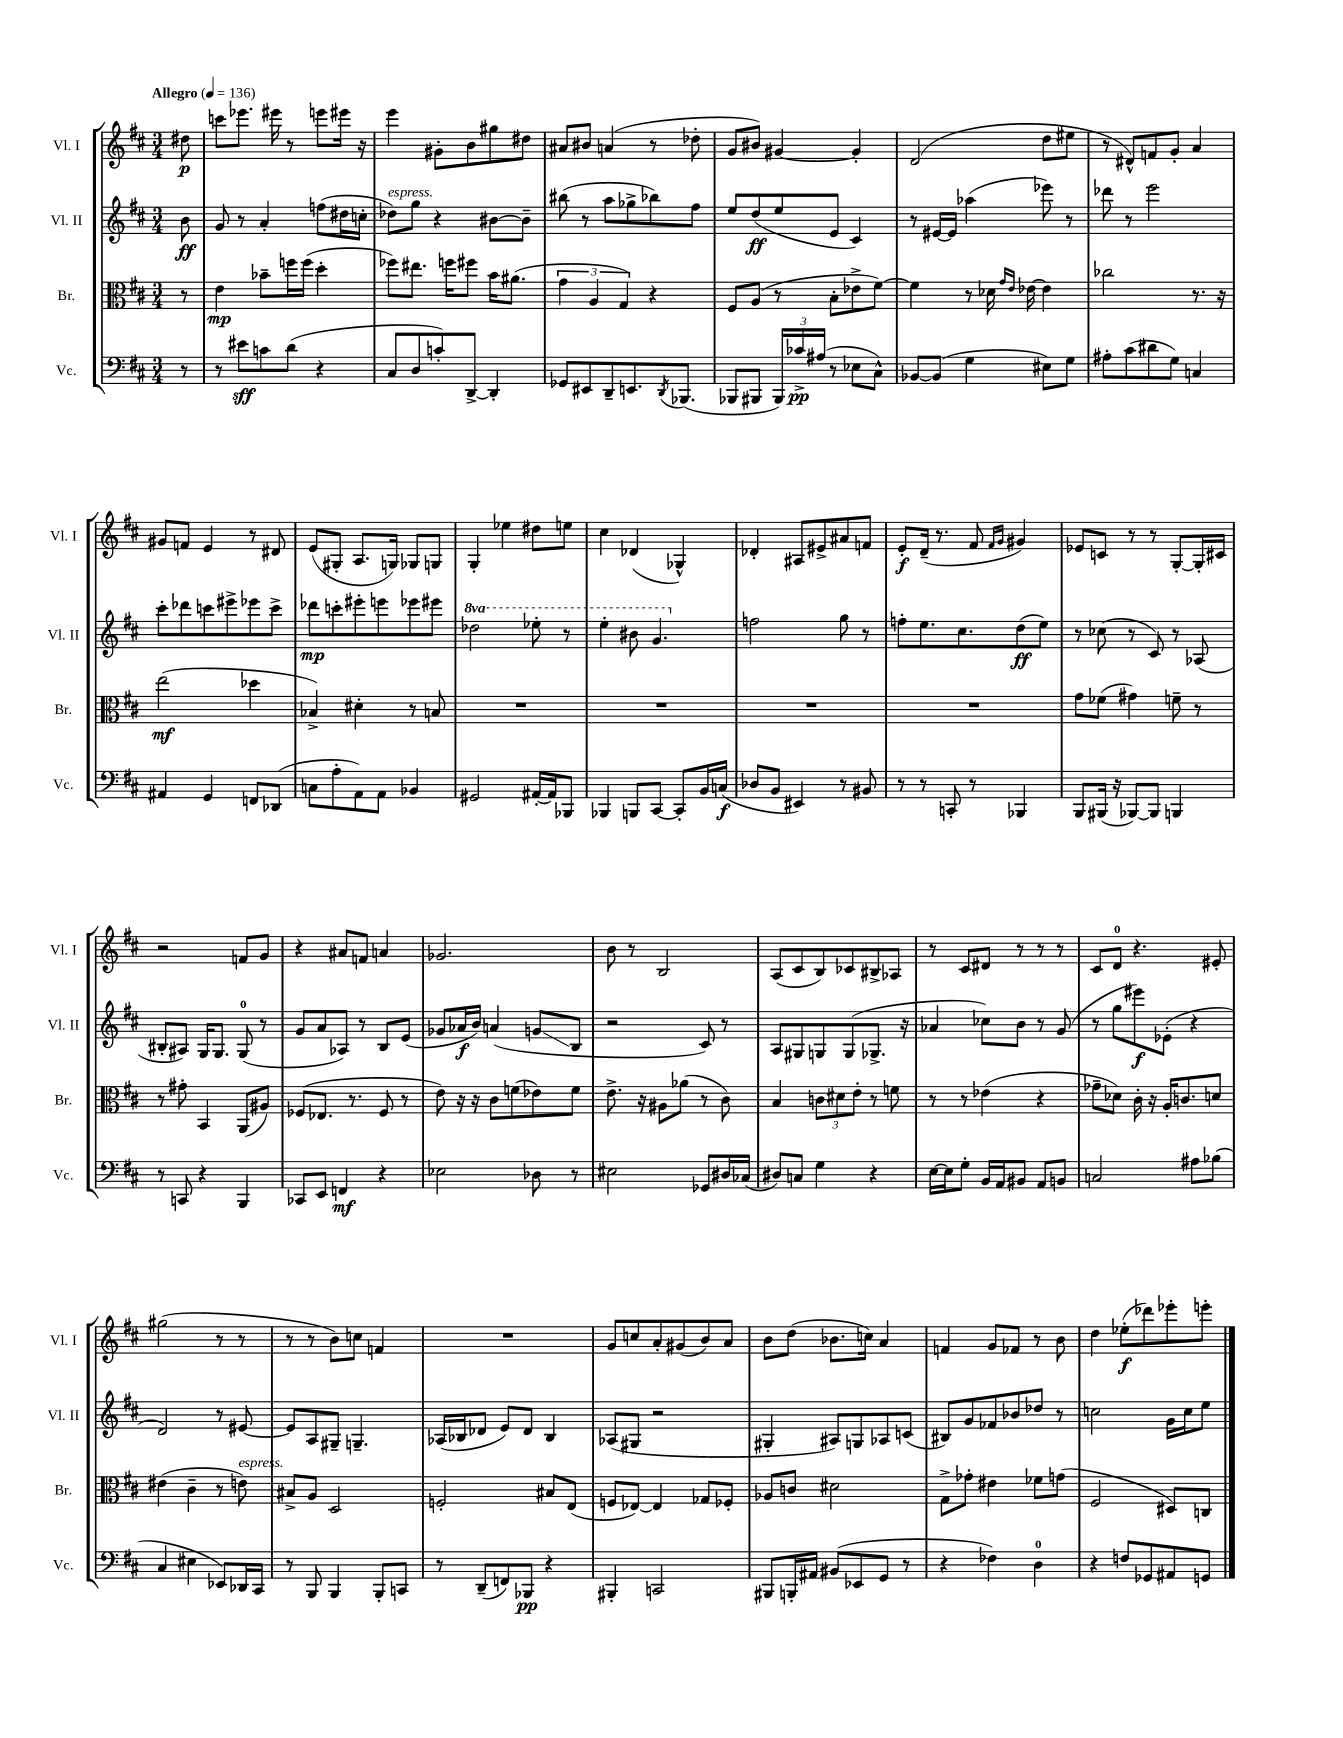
<<
\new StaffGroup <<
\new Staff = "s0" \with { instrumentName = "Vl. I" shortInstrumentName = "Vl. I" } {
    \clef treble \key d \major \numericTimeSignature \time 3/4 \partial 8 \tempo "Allegro" 4 = 136
    dis''8\p |
    c'''8 ees'''8. eis'''16 r8 e'''8 eis'''16 r16 |
    e'''4 gis'8-. b'8 gis''8 dis''8 |
    ais'8 bis'8 a'4( r8 des''8-. |
    g'8 bis'8) gis'4~ gis'4-. |
    d'2( d''8 eis''8 |
    r8 dis'8-^) f'8 g'8-. a'4 |
    gis'8 f'8 e'4 r8 dis'8 |
    e'8( gis8-. a8. g16) ges8 g8 |
    g4-. ees''4 dis''8 e''8 |
    cis''4 des'4( ges4-^) |
    des'4-. ais8 eis'8-> ais'8 f'8 |
    e'8-.\f d'16--( r8. fis'8 \grace { fis'16 g'16 } gis'4) |
    ees'8 c'8 r8 r8 g8~-. g16-. cis'16 |
    r2 f'8 g'8 |
    r4 ais'8 f'8 a'4 |
    ges'2. |
    b'8 r8 b2 |
    a8( cis'8 b8) ces'8 bis8-> aes8 |
    r8 cis'8 dis'8 r8 r8 r8 |
    cis'8 d'8-0 r4. eis'8-. |
    gis''2( r8 r8 |
    r8 r8 b'8) c''8 f'4 |
    R2. |
    g'8 c''8 a'8-. gis'8( b'8) a'8 |
    b'8 d''8( bes'8. c''16) a'4 |
    f'4 g'8 fes'8 r8 b'8 |
    d''4 ees''8-.\f( des'''8) ees'''8-. e'''8-. \bar "|." |
}
\new Staff = "s1" \with { instrumentName = "Vl. II" shortInstrumentName = "Vl. II" } {
    \clef treble \key d \major \numericTimeSignature \time 3/4 \set Staff.ottavationMarkups = #ottavation-simple-ordinals \partial 8
    b'8\ff |
    g'8 r8 a'4-. f''8( dis''16 c''16-. |
    des''8^\markup { \italic "espress." }) g''8 r4 bis'8~ bis'8-- |
    bis''8( r8 a''8 ges''8-> bes''8) fis''8 |
    e''8 d''8\ff( e''8 e'8 cis'4) |
    r8 eis'16~ eis'16 aes''4( ees'''8) r8 |
    des'''8 r8 e'''2 |
    cis'''8-. des'''8 c'''8 eis'''8-> ees'''8 c'''8-> |
    des'''8\mp c'''8-. eis'''8-. e'''8 ees'''8 eis'''8 |
    \ottava #1 des'''2 ees'''8-. r8 |
    e'''4-. bis''8 g''4. \ottava #0 |
    f''2 g''8 r8 |
    f''8-. e''8. cis''8. d''8\ff( e''8) |
    r8 ces''8( r8 cis'8) r8 aes8( |
    bis8-. ais8) g16 g8. g8-0( r8 |
    g'8 a'8 aes8) r8 b8 e'8( |
    ges'8 aes'16\f b'16) a'4( g'8\glissando b8 |
    r2 cis'8) r8 |
    a8 gis8 g8 g8( ges8.-> r16 |
    aes'4 ces''8) b'8 r8 g'8( |
    r8 g''8 eis'''8\f) ees'8-.( r4 |
    d'2) r8 eis'8~ |
    eis'8 a8 gis8-- g4.-- |
    aes16( bes16 des'8 e'8) des'8 bes4 |
    aes8( gis8 r2 |
    gis4-. ais8) g8 aes8 c'8( |
    bis8) g'8 fes'8 bes'8 des''8 r8 |
    c''2 g'16 c''16 e''8 \bar "|." |
}
\new Staff = "s2" \with { instrumentName = "Br." shortInstrumentName = "Br." } {
    \clef alto \key d \major \numericTimeSignature \time 3/4 \partial 8
    r8 |
    e'4\mp bes'8-- f''16 f''16( d''4-. |
    fes''8) eis''8. f''16 fis''8 b'16 ais'8.( |
    \tuplet 3/2 { g'4 a4 g4) } r4 |
    fis8 a8( r8 b8-. ees'8-> fis'8~) |
    fis'4 r8 des'16 \grace { g'16 e'16 } ees'16~ ees'4 |
    ces''2 r8. r16 |
    e''2\mf( des''4 |
    bes4->) dis'4-. r8 b8 |
    R2. |
    R2. |
    R2. |
    R2. |
    g'8 fes'8( gis'4) f'8-- r8 |
    r8 gis'8-. b,4 a,8( ais8) |
    fes8( ees8. r8. fes8 r8 |
    e'8) r16 r16 cis'8 f'8( ees'8) f'8 |
    e'8.-> r16 ais8 aes'8( r8 cis'8) |
    b4 \tuplet 3/2 { c'8 dis'8 e'8-. } r8 f'8 |
    r8 r8 ees'4( r4 |
    ges'8-- des'8) cis'16-. r16 a16-. c'8. d'8 |
    eis'4( cis'4-- r8 e'8^\markup { \italic "espress." }) |
    bis8-> a8 d2 |
    f2-. bis8 e8( |
    f8 ees8~) ees4 ges8 fes8-. |
    aes8 c'8 dis'2 |
    g8-> ges'8-. eis'4 fes'8 g'8( |
    fis2 dis8) c8 \bar "|." |
}
\new Staff = "s3" \with { instrumentName = "Vc." shortInstrumentName = "Vc." } {
    \clef bass \key d \major \numericTimeSignature \time 3/4 \partial 8
    r8 |
    r8 eis'8\sff c'8 d'8( r4 |
    cis8 d8 c'8-.) d,8~-> d,4-. |
    ges,8 eis,8 d,8-- e,8. \acciaccatura { d,8 } bes,,8.( |
    bes,,8 bis,,8 \tuplet 3/2 { bis,,16) ces'16->\pp ais16( } r8 ees8 cis8-^) |
    bes,8~ bes,8( g4 eis8) g8 |
    ais8-. cis'8( dis'8 g8) c4 |
    ais,4 g,4 f,8 des,8( |
    c8 a8-. a,8) a,8 bes,4 |
    gis,2 ais,16~-. ais,16 bes,,8 |
    bes,,4 b,,8 cis,8~ cis,8-. b,16 c16\f( |
    des8 b,8 eis,4) r8 bis,8 |
    r8 r8 c,8-. r8 bes,,4 |
    b,,8 bis,,16( r16 bes,,8~) bes,,8 b,,4 |
    r8 c,8 r4 b,,4 |
    ces,8 e,8 f,4\mf r4 |
    ees2 des8 r8 |
    eis2 ges,8 dis16 ces16( |
    dis8) c8 g4 r4 |
    e16~ e16 g8-. b,16 a,16 bis,8 a,8 b,8 |
    c2 ais8 bes8( |
    cis4 eis4 ees,8) des,16 cis,16 |
    r8 b,,8 b,,4 b,,8-. c,8 |
    r8 d,8--( f,8) bes,,8\pp r4 |
    bis,,4-. c,2 |
    bis,,8 b,,16-. ais,16 bis,8( ees,8 g,8 r8 |
    r4 fes4) d4-0 |
    r4 f8 ges,8 ais,8 g,8 \bar "|." |
}
>>
>>
\layout { \context { \Score \remove "Bar_number_engraver" } }
